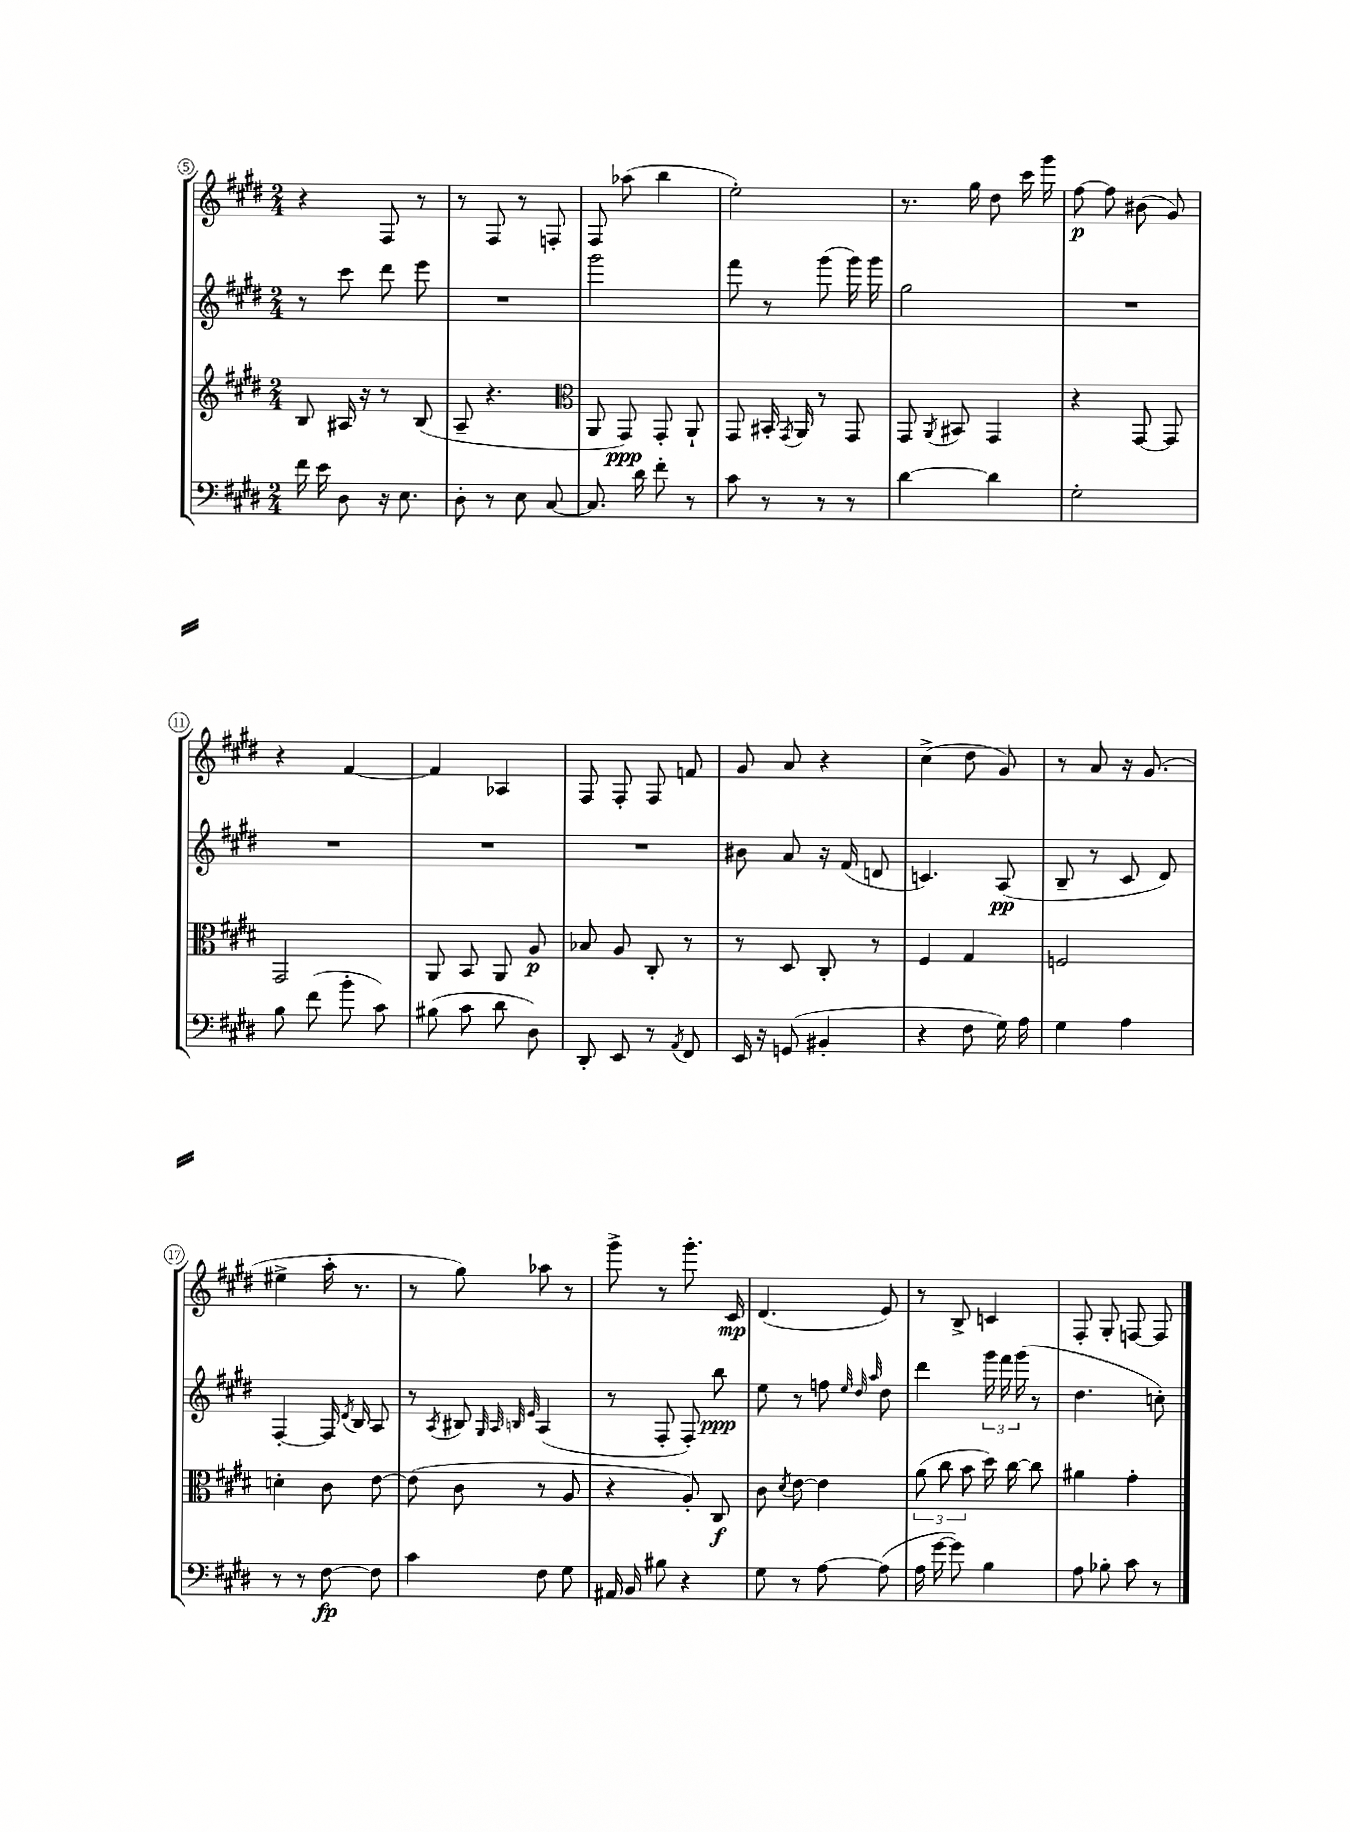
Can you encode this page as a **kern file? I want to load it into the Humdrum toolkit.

**kern	**dynam	**kern	**dynam	**kern	**dynam	**kern	**dynam
*part4	*part4	*part3	*part3	*part2	*part2	*part1	*part1
*staff4	*staff4	*staff3	*staff3	*staff2	*staff2	*staff1	*staff1
*clefF4	*	*clefG2	*	*clefG2	*	*clefG2	*
*k[f#c#g#d#]	*	*k[f#c#g#d#]	*	*k[f#c#g#d#]	*	*k[f#c#g#d#]	*
*M2/4	*	*M2/4	*	*M2/4	*	*M2/4	*
=5	=5	=5	=5	=5	=5	=5	=5
16f#\	.	8B/	.	8r	.	4r	.
16e\	.	.	.	.	.	.	.
8D#\	.	16A#X/	.	8ccc#\	.	.	.
.	.	16r	.	.	.	.	.
16r	.	8r	.	8ddd#\	.	8F#/	.
8.E\	.	.	.	.	.	.	.
.	.	(8B/	.	8eee\	.	8r	.
=6	=6	=6	=6	=6	=6	=6	=6
8D#'\	.	8A~/	.	2r	.	8r	.
8r	.	4.r	.	.	.	8F#/	.
8E\	.	.	.	.	.	8r	.
[8C#/	.	.	.	.	.	8Fn'/	.
=7	=7	=7	=7	=7	=7	=7	=7
*	*	*clefC3	*	*	*	*	*
8.C#/]	.	8AA/	.	2ggg#\	.	8F#/	.
.	.	8GG#/)	ppp	.	.	(8aa-X\	.
16d#\	.	.	.	.	.	.	.
8f#'\	.	8GG#'/	.	.	.	4bb\	.
8r	.	8AA`/	.	.	.	.	.
=8	=8	=8	=8	=8	=8	=8	=8
8c#\	.	8GG#/	.	8fff#\	.	2ee'\)	.
8r	.	16BB#X'/	.	8r	.	.	.
.	.	8qGG#/	.	.	.	.	.
.	.	16AA/	.	.	.	.	.
8r	.	8r	.	(8ggg#\	.	.	.
8r	.	8GG#/	.	16ggg#\)	.	.	.
.	.	.	.	16ggg#\	.	.	.
=9	=9	=9	=9	=9	=9	=9	=9
[4d#\	.	8GG#/	.	2gg#\	.	8.r	.
.	.	8qAA/	.	.	.	.	.
.	.	8BB#X/	.	.	.	.	.
.	.	.	.	.	.	16gg#\	.
4d#\]	.	4GG#/	.	.	.	8dd#\	.
.	.	.	.	.	.	16ccc#\	.
.	.	.	.	.	.	16ggg#\	.
=10	=10	=10	=10	=10	=10	=10	=10
2G#'\	.	4r	.	2r	.	[8ff#\	p
.	.	.	.	.	.	8ff#\]	.
.	.	[8GG#/	.	.	.	(8b#X\	.
.	.	8GG#/]	.	.	.	8g#/)	.
!!LO:LB:g=z
=11	=11	=11	=11	=11	=11	=11	=11
8B\	.	2GG#/	.	2r	.	4r	.
(8f#\	.	.	.	.	.	.	.
8b'\	.	.	.	.	.	[4f#/	.
8c#\)	.	.	.	.	.	.	.
=12	=12	=12	=12	=12	=12	=12	=12
(8B#X\	.	8AA/	.	2r	.	4f#/]	.
8c#\	.	8BB/	.	.	.	.	.
8d#\	.	8AA/	.	.	.	4A-X/	.
8D#\)	.	8A/	p	.	.	.	.
=13	=13	=13	=13	=13	=13	=13	=13
8DD#'/	.	8B-X/	.	2r	.	8F#/	.
8EE/	.	8A/	.	.	.	8F#'/	.
8r	.	8C#'/	.	.	.	8F#/	.
8qAA/	.	.	.	.	.	.	.
8FF#/	.	8r	.	.	.	8fn/	.
=14	=14	=14	=14	=14	=14	=14	=14
16EE/	.	8r	.	8b#X\	.	8g#/	.
16r	.	.	.	.	.	.	.
(8GGn/	.	8D#/	.	8a/	.	8a/	.
4BB#X'/	.	8C#'/	.	16r	.	4r	.
.	.	.	.	(16f#/	.	.	.
.	.	8r	.	8dn/	.	.	.
=15	=15	=15	=15	=15	=15	=15	=15
4r	.	4F#/	.	4.cn/)	.	(4cc#^\	.
8F#\	.	4G#/	.	.	.	8dd#\	.
16G#\)	.	.	.	(8A/	pp	8g#/)	.
16A\	.	.	.	.	.	.	.
=16	=16	=16	=16	=16	=16	=16	=16
4G#\	.	2Fn/	.	8B~/	.	8r	.
.	.	.	.	8r	.	8a/	.
4A\	.	.	.	8c#/	.	16r	.
.	.	.	.	.	.	(8.g#/	.
.	.	.	.	8d#/)	.	.	.
!!LO:LB:g=z
=17	=17	=17	=17	=17	=17	=17	=17
8r	.	4dn'\	.	[4F#'/	.	4ee#X^\	.
8r	.	.	.	.	.	.	.
[8F#\	fp	8c#\	.	16F#/]	.	16aa'\	.
.	.	.	.	8qd#/	.	.	.
.	.	.	.	16B/	.	8.r	.
8F#\]	.	[8e\	.	8A/	.	.	.
=18	=18	=18	=18	=18	=18	=18	=18
4c#\	.	(8e\]	.	8r	.	8r	.
.	.	.	.	8qA/	.	.	.
.	.	8c#\	.	8B#X/	.	8gg#\)	.
.	.	.	.	32qqG#/	.	.	.
.	.	.	.	32qqA/	.	.	.
.	.	.	.	32qqBn/	.	.	.
.	.	.	.	32qqe/	.	.	.
8F#\	.	8r	.	(4A/	.	8aa-X\	.
8G#\	.	8A/	.	.	.	8r	.
=19	=19	=19	=19	=19	=19	=19	=19
16AA#X/	.	4r	.	8r	.	8ggg#^\	.
16BB/	.	.	.	.	.	.	.
8B#X\	.	.	.	8F#'/	.	8r	.
4r	.	8A'/)	.	8F#'/)	.	8.ggg#'\	.
.	.	8C#/	f	8bb\	ppp	.	.
.	.	.	.	.	.	16c#/	mp
=20	=20	=20	=20	=20	=20	=20	=20
8G#\	.	8c#\	.	8ee\	.	(4.d#/	.
.	.	8qd#/	.	.	.	.	.
8r	.	[8e\	.	8r	.	.	.
[8A\	.	4e\]	.	8ffn\	.	.	.
.	.	.	.	32qqee/	.	.	.
.	.	.	.	32qqdd#/	.	.	.
.	.	.	.	32qqaa/	.	.	.
(8A\]	.	.	.	8dd#\	.	8e/)	.
=21	=21	=21	=21	=21	=21	=21	=21
16A\	.	(12a\	.	4ddd#\	.	8r	.
[16g#\	.	.	.	.	.	.	.
.	.	12cc#\	.	.	.	.	.
8g#\])	.	.	.	.	.	8B^/	.
.	.	12b\	.	.	.	.	.
4B\	.	16dd#\)	.	24ggg#\	.	4cn/	.
.	.	.	.	24fff#\	.	.	.
.	.	[16cc#\	.	.	.	.	.
.	.	.	.	(24ggg#\	.	.	.
.	.	8cc#\]	.	8r	.	.	.
=22	=22	=22	=22	=22	=22	=22	=22
8A\	.	4a#X\	.	4.dd#\	.	8F#'/	.
8B-X'\	.	.	.	.	.	8G#'/	.
8c#\	.	4g#'\	.	.	.	[8Fn/	.
8r	.	.	.	8ccn'\)	.	8F/]	.
==	==	==	==	==	==	==	==
*-	*-	*-	*-	*-	*-	*-	*-
